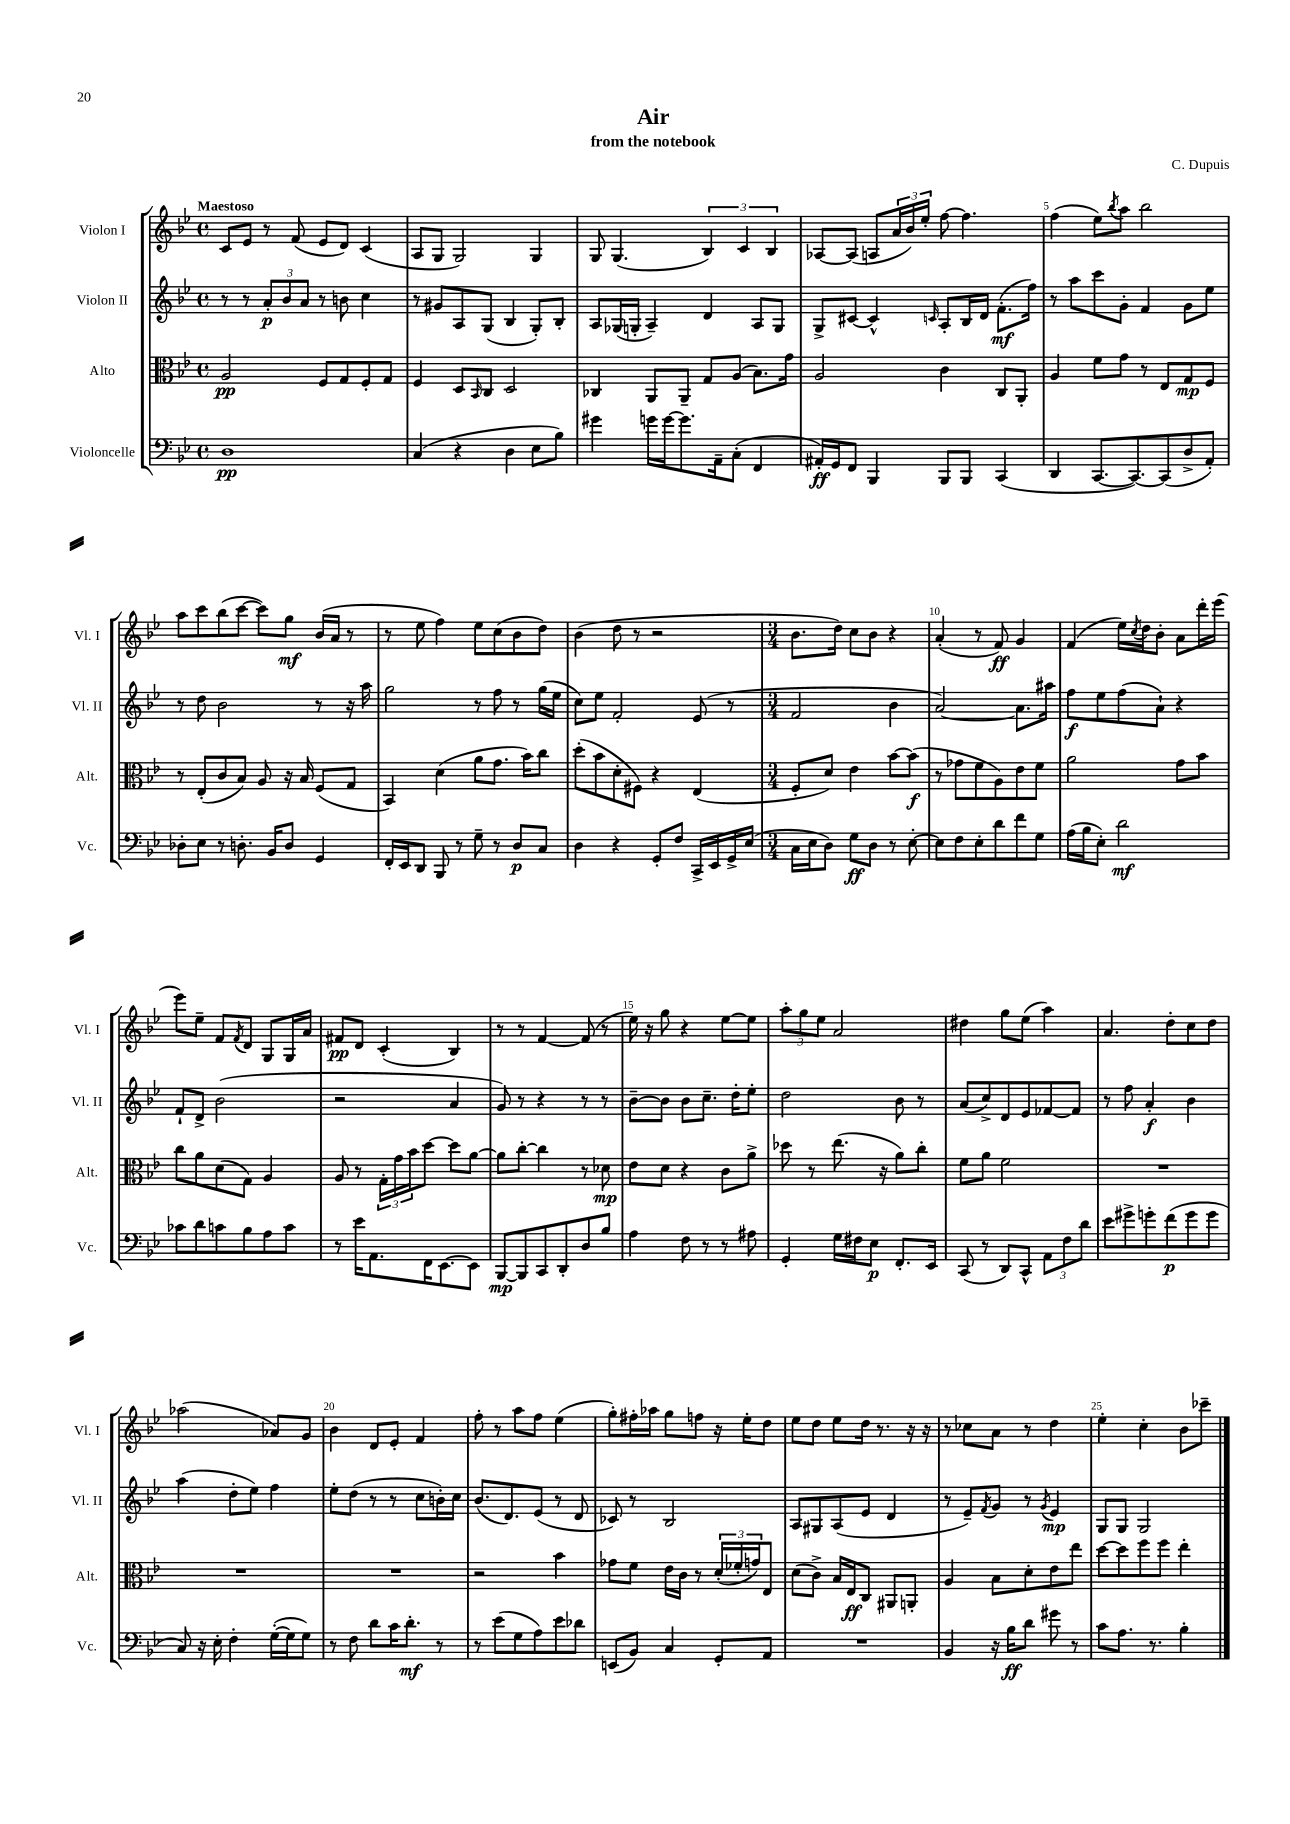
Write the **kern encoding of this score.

**kern	**dynam	**kern	**dynam	**kern	**dynam	**kern	**dynam
*part4	*part4	*part3	*part3	*part2	*part2	*part1	*part1
*staff4	*staff4	*staff3	*staff3	*staff2	*staff2	*staff1	*staff1
*I"Violoncelle	*	*I"Alto	*	*I"Violon II	*	*I"Violon I	*
*I'Vc.	*	*I'Alt.	*	*I'Vl. II	*	*I'Vl. I	*
*clefF4	*	*clefC3	*	*clefG2	*	*clefG2	*
*k[b-e-]	*	*k[b-e-]	*	*k[b-e-]	*	*k[b-e-]	*
*M4/4	*	*M4/4	*	*M4/4	*	*M4/4	*
*met(c)	*	*met(c)	*	*met(c)	*	*met(c)	*
=1	=1	=1	=1	=1	=1	=1	=1
!	!	!	!	!	!	!LO:TX:a:B:t=Maestoso	!
1D	pp	2A/	pp	8r	.	8c/L	.
.	.	.	.	8r	.	8e-/J	.
.	.	.	.	12a'/L	p	8r	.
.	.	.	.	12b-/	.	.	.
.	.	.	.	.	.	(8f/	.
.	.	.	.	12a/J	.	.	.
.	.	8F/L	.	8r	.	8e-/L	.
.	.	8G/	.	8bn\	.	8d/J)	.
.	.	8F'/	.	4cc\	.	(4c/	.
.	.	8G/J	.	.	.	.	.
=2	=2	=2	=2	=2	=2	=2	=2
(4C/	.	4F/	.	8r	.	8A/L	.
.	.	.	.	8g#X/L	.	8G/J	.
4r	.	8D/L	.	8A/	.	2G/)	.
.	.	16qqBB-/	.	.	.	.	.
.	.	8C/J	.	(8G/J	.	.	.
4D\	.	2D/	.	4B-/	.	.	.
8E-\L	.	.	.	8G'/L)	.	4G/	.
8B-\J)	.	.	.	8B-'/J	.	.	.
=3	=3	=3	=3	=3	=3	=3	=3
4g#X\	.	4C-X/	.	8A/L	.	8G/	.
.	.	.	.	(16G-X/L	.	(4.G/	.
.	.	.	.	16Gn'/JJ	.	.	.
16gn\LL	.	8AA/L	.	4A~/)	.	.	.
[16g\J	.	.	.	.	.	.	.
8.g\]	.	8AA~/J	.	.	.	.	.
.	.	8G/L	.	4d/	.	6B-/)	.
16AA~\k	.	.	.	.	.	.	.
(8C'\J	.	(8A/J	.	.	.	.	.
.	.	.	.	.	.	6c/	.
4FF/	.	8.B-\L)	.	8A/L	.	.	.
.	.	.	.	.	.	6B-/	.
.	.	.	.	8G/J	.	.	.
.	.	16g\Jk	.	.	.	.	.
=4	=4	=4	=4	=4	=4	=4	=4
16AA#X'/LL)	ff	2A/	.	8G^/L	.	[8A-X/L	.
16GG/J	.	.	.	.	.	.	.
8FF/J	.	.	.	[8c#X/J	.	(8A-/J]	.
4BBB-/	.	.	.	4c#^^/]	.	8An/L	.
.	.	.	.	.	.	24a/L	.
.	.	.	.	.	.	24b-/)	.
.	.	.	.	.	.	24ee-'/JJ	.
.	.	.	.	16qqcn/	.	.	.
8BBB-/L	.	4c\	.	8A'/L	.	[8ff\	.
8BBB-/J	.	.	.	16B-/L	.	4.ff\]	.
.	.	.	.	16d/JJ	.	.	.
(4CC/	.	8C/L	.	(8.f'\L	mf	.	.
.	.	8AA'/J	.	.	.	.	.
.	.	.	.	16ff\Jk)	.	.	.
=5	=5	=5	=5	=5	=5	=5	=5
4DD/	.	4A/	.	8r	.	(4ff\	.
.	.	.	.	8aa\L	.	.	.
[8.CC/L	.	8f\L	.	8ccc\	.	8ee-\L)	.
.	.	.	.	.	.	8qbb-/	.
.	.	8g\J	.	8g'\J	.	8aa\J	.
8.CC/_)	.	.	.	.	.	.	.
.	.	8r	.	4f/	.	2bb-\	.
(8CC/]	.	8E-/L	.	.	.	.	.
8D^/	.	8G/	mp	8g\L	.	.	.
8AA'/J)	.	8F/J	.	8ee-\J	.	.	.
!!LO:LB:g=z
=6	=6	=6	=6	=6	=6	=6	=6
8D-X'\L	.	8r	.	8r	.	8aa\L	.
8E-\J	.	(8E-'/L	.	8dd\	.	8ccc\	.
8r	.	8c/	.	2b-\	.	(8bb-\	.
8.Dn'\	.	8B-/J)	.	.	.	[8ccc\J	.
.	.	8A/	.	.	.	8ccc\L])	.
16BB-/KL	.	.	.	.	.	.	.
8D/J	.	16r	.	.	.	8gg\J	mf
.	.	16B-/	.	.	.	.	.
4GG/	.	(8F/L	.	8r	.	(16b-/LL	.
.	.	.	.	.	.	16a/JJ	.
.	.	8G/J	.	16r	.	8r	.
.	.	.	.	16aa\	.	.	.
=7	=7	=7	=7	=7	=7	=7	=7
16FF'/LL	.	4BB-/)	.	2gg\	.	8r	.
16EE-/J	.	.	.	.	.	.	.
8DD/J	.	.	.	.	.	8ee-\	.
8BBB-/	.	(4d\	.	.	.	4ff\)	.
8r	.	.	.	.	.	.	.
8G~\	.	8a\L	.	8r	.	8ee-\L	.
8r	.	8.g\J	.	8ff\	.	(8cc\	.
8D/L	p	.	.	8r	.	8b-\	.
.	.	16b-\KL)	.	.	.	.	.
8C/J	.	8cc\J	.	(16gg\LL	.	8dd\J)	.
.	.	.	.	16ee-\JJ	.	.	.
=8	=8	=8	=8	=8	=8	=8	=8
4D\	.	(8dd'\L	.	8cc\L)	.	(4b-\	.
.	.	8b-\	.	8ee-\J	.	.	.
4r	.	8d'\	.	2f'/	.	8dd\	.
.	.	8F#X\J)	.	.	.	8r	.
8GG'/L	.	4r	.	.	.	2r	.
8F/J	.	.	.	.	.	.	.
16CC^/LL	.	(4E-/	.	(8e-/	.	.	.
16EE-/	.	.	.	.	.	.	.
16GG^/	.	.	.	8r	.	.	.
(16E-/JJ	.	.	.	.	.	.	.
=9	=9	=9	=9	=9	=9	=9	=9
*M3/4	*	*M3/4	*	*M3/4	*	*M3/4	*
16C\LL	.	8F'/L	.	2f/	.	8.b-\L	.
16E-\J	.	.	.	.	.	.	.
8D\J)	.	8d/J)	.	.	.	.	.
.	.	.	.	.	.	16dd\Jk)	.
8G\L	ff	4e-\	.	.	.	8cc\L	.
8D\J	.	.	.	.	.	8b-\J	.
8r	.	[8b-\L	.	4b-\	.	4r	.
[8E-'\	.	(8b-\J]	f	.	.	.	.
=10	=10	=10	=10	=10	=10	=10	=10
8E-\L]	.	8r	.	[2a/)	.	(4a'/	.
8F\	.	8g-X\L	.	.	.	.	.
8E-'\	.	8f\	.	.	.	8r	.
8d\	.	8A\)	.	.	.	8f/)	ff
8f\	.	8e-\	.	8.a\L]	.	4g/	.
8G\J	.	8f\J	.	.	.	.	.
.	.	.	.	16aa#X\Jk	.	.	.
=11	=11	=11	=11	=11	=11	=11	=11
(16A\LL	.	2a\	.	8ff\L	f	(4f/	.
16B-\J	.	.	.	.	.	.	.
8E-'\J)	.	.	.	8ee-\	.	.	.
2d\	mf	.	.	(8ff\	.	16ee-\LL)	.
.	.	.	.	.	.	8qcc/	.
.	.	.	.	.	.	16dd\J	.
.	.	.	.	8a`\J)	.	8b-'\J	.
.	.	8g\L	.	4r	.	8a\L	.
.	.	8b-\J	.	.	.	16ddd'\L	.
.	.	.	.	.	.	(16eee-\JJ	.
!!LO:LB:g=z
=12	=12	=12	=12	=12	=12	=12	=12
8c-X\L	.	8cc\L	.	8f`/L	.	8eee-\L)	.
8d\	.	8a\	.	8d^/J	.	8ee-~\J	.
8cn\	.	(8d\	.	(2b-\	.	8f/L	.
.	.	.	.	.	.	8qf/	.
8B-\	.	8G\J)	.	.	.	8d/J	.
8A\	.	4A/	.	.	.	8G/L	.
8c\J	.	.	.	.	.	16G/L	.
.	.	.	.	.	.	16a/JJ	.
=13	=13	=13	=13	=13	=13	=13	=13
8r	.	8A/	.	2r	.	8f#X/L	pp
16e-\KL	.	8r	.	.	.	8d/J	.
8.AA\	.	.	.	.	.	.	.
.	.	24G'\LL	.	.	.	(4c'/	.
.	.	24g\	.	.	.	.	.
.	.	24b-\J	.	.	.	.	.
16FF\K	.	[8dd\J	.	.	.	.	.
[8.EE-\	.	.	.	.	.	.	.
.	.	8dd\L]	.	4a/	.	4B-/)	.
8EE-\J]	.	[8a\J	.	.	.	.	.
=14	=14	=14	=14	=14	=14	=14	=14
[8BBB-/L	mp	8a\L]	.	8g/)	.	8r	.
8BBB-/]	.	[8cc'\J	.	8r	.	8r	.
8CC/	.	4cc\]	.	4r	.	[4f/	.
8DD'/	.	.	.	.	.	.	.
8D/	.	8r	.	8r	.	(8f/]	.
8B-/J	.	8d-X\	mp	8r	.	8r	.
=15	=15	=15	=15	=15	=15	=15	=15
4A\	.	8e-\L	.	[8b-~\L	.	16ee-\)	.
.	.	.	.	.	.	16r	.
.	.	8d\J	.	8b-\J]	.	8gg\	.
8F\	.	4r	.	8b-\L	.	4r	.
8r	.	.	.	8.cc~\J	.	.	.
8r	.	8c\L	.	.	.	[8ee-\L	.
.	.	.	.	16dd'\KL	.	.	.
8A#X\	.	8a^\J	.	8ee-'\J	.	8ee-\J]	.
=16	=16	=16	=16	=16	=16	=16	=16
4GG'/	.	8dd-X\	.	2dd\	.	12aa'\L	.
.	.	.	.	.	.	12gg\	.
.	.	8r	.	.	.	.	.
.	.	.	.	.	.	12ee-\J	.
16G\LL	.	(8.ee-\	.	.	.	2a/	.
16F#X\J	.	.	.	.	.	.	.
8E-\J	p	.	.	.	.	.	.
.	.	16r	.	.	.	.	.
8.FF'/L	.	8a\L)	.	8b-\	.	.	.
.	.	8cc'\J	.	8r	.	.	.
16EE-/Jk	.	.	.	.	.	.	.
=17	=17	=17	=17	=17	=17	=17	=17
(8CC/	.	8f\L	.	(8a/L	.	4dd#X\	.
8r	.	8a\J	.	8cc^/)	.	.	.
8DD/L)	.	2f\	.	8d/	.	8gg\L	.
8CC^^/J	.	.	.	8e-/	.	(8ee-\J	.
12AA\L	.	.	.	[8f-X/	.	4aa\)	.
12F\	.	.	.	.	.	.	.
.	.	.	.	8f-/J]	.	.	.
12d\J	.	.	.	.	.	.	.
=18	=18	=18	=18	=18	=18	=18	=18
8e-\L	.	2.r	.	8r	.	4.a/	.
8g#X^\	.	.	.	8ff\	.	.	.
8gn'\	.	.	.	4a'/	f	.	.
(8f\	p	.	.	.	.	8dd'\L	.
8g\	.	.	.	4b-\	.	8cc\	.
8g\J	.	.	.	.	.	8dd\J	.
!!LO:LB:g=z
=19	=19	=19	=19	=19	=19	=19	=19
8C/)	.	2.r	.	(4aa\	.	(2aa-X\	.
16r	.	.	.	.	.	.	.
16E-'\	.	.	.	.	.	.	.
4F'\	.	.	.	8dd'\L	.	.	.
.	.	.	.	8ee-\J)	.	.	.
([16G'\LL	.	.	.	4ff\	.	8a-X/L)	.
16G\J]	.	.	.	.	.	.	.
8G\J)	.	.	.	.	.	8g/J	.
=20	=20	=20	=20	=20	=20	=20	=20
8r	.	2.r	.	8ee-'\L	.	4b-\	.
8F\	.	.	.	(8dd\J	.	.	.
8d\L	.	.	.	8r	.	8d/L	.
16c\K	.	.	.	8r	.	8e-'/J	.
8.d'\J	mf	.	.	.	.	.	.
.	.	.	.	8cc\L	.	4f/	.
8r	.	.	.	16bn'\L)	.	.	.
.	.	.	.	16cc\JJ	.	.	.
=21	=21	=21	=21	=21	=21	=21	=21
8r	.	2r	.	(8.b-/L	.	8ff'\	.
(8e-\L	.	.	.	.	.	8r	.
.	.	.	.	8.d/)	.	.	.
8G\	.	.	.	.	.	8aa\L	.
8A\)	.	.	.	(8e-/J	.	8ff\J	.
8e-\	.	4b-\	.	8r	.	(4ee-\	.
8d-X\J	.	.	.	8d/	.	.	.
=22	=22	=22	=22	=22	=22	=22	=22
(8EEn/L	.	8g-X\L	.	8c-X/)	.	8gg'\L)	.
8BB-/J)	.	8f\J	.	8r	.	16ff#X'\L	.
.	.	.	.	.	.	16aa-X\JJ	.
4C/	.	16e-\LL	.	2B-/	.	8gg\L	.
.	.	16c\JJ	.	.	.	.	.
.	.	8r	.	.	.	8ffn\J	.
8GG'/L	.	(24d'/LL	.	.	.	16r	.
.	.	24f-X'/	.	.	.	.	.
.	.	.	.	.	.	16ee-'\KL	.
.	.	24gn/J)	.	.	.	.	.
8AA/J	.	8E-/J	.	.	.	8dd\J	.
=23	=23	=23	=23	=23	=23	=23	=23
2.r	.	(8d\L	.	8A/L	.	8ee-\L	.
.	.	8c^\J)	.	8G#X/	.	8dd\J	.
.	.	16B-/LL	.	(8A/	.	8ee-\L	.
.	.	16E-/J	ff	.	.	.	.
.	.	8C/J	.	8e-/J	.	16dd\Jk	.
.	.	.	.	.	.	8.r	.
.	.	8AA#X/L	.	4d/	.	.	.
.	.	8AAn'/J	.	.	.	16r	.
.	.	.	.	.	.	16r	.
=24	=24	=24	=24	=24	=24	=24	=24
4BB-/	.	4A/	.	8r	.	8r	.
.	.	.	.	8e-~/L)	.	8cc-X\L	.
.	.	.	.	8qf/	.	.	.
16r	.	8B-\L	.	8g/J	.	8a\J	.
16B-\KL	ff	.	.	.	.	.	.
8d\J	.	8d'\	.	8r	.	8r	.
.	.	.	.	8qg/	.	.	.
8g#X\	.	8e-\	.	4e-/	mp	4dd\	.
8r	.	8ee-\J	.	.	.	.	.
=25	=25	=25	=25	=25	=25	=25	=25
8c\L	.	[8dd\L	.	8G/L	.	4ee-'\	.
8.A\J	.	8dd\]	.	8G/J	.	.	.
.	.	8ff\	.	2G/	.	4cc'\	.
8.r	.	.	.	.	.	.	.
.	.	8ff\J	.	.	.	.	.
4B-'\	.	4ee-'\	.	.	.	8b-\L	.
.	.	.	.	.	.	8ccc-X~\J	.
==	==	==	==	==	==	==	==
*-	*-	*-	*-	*-	*-	*-	*-
